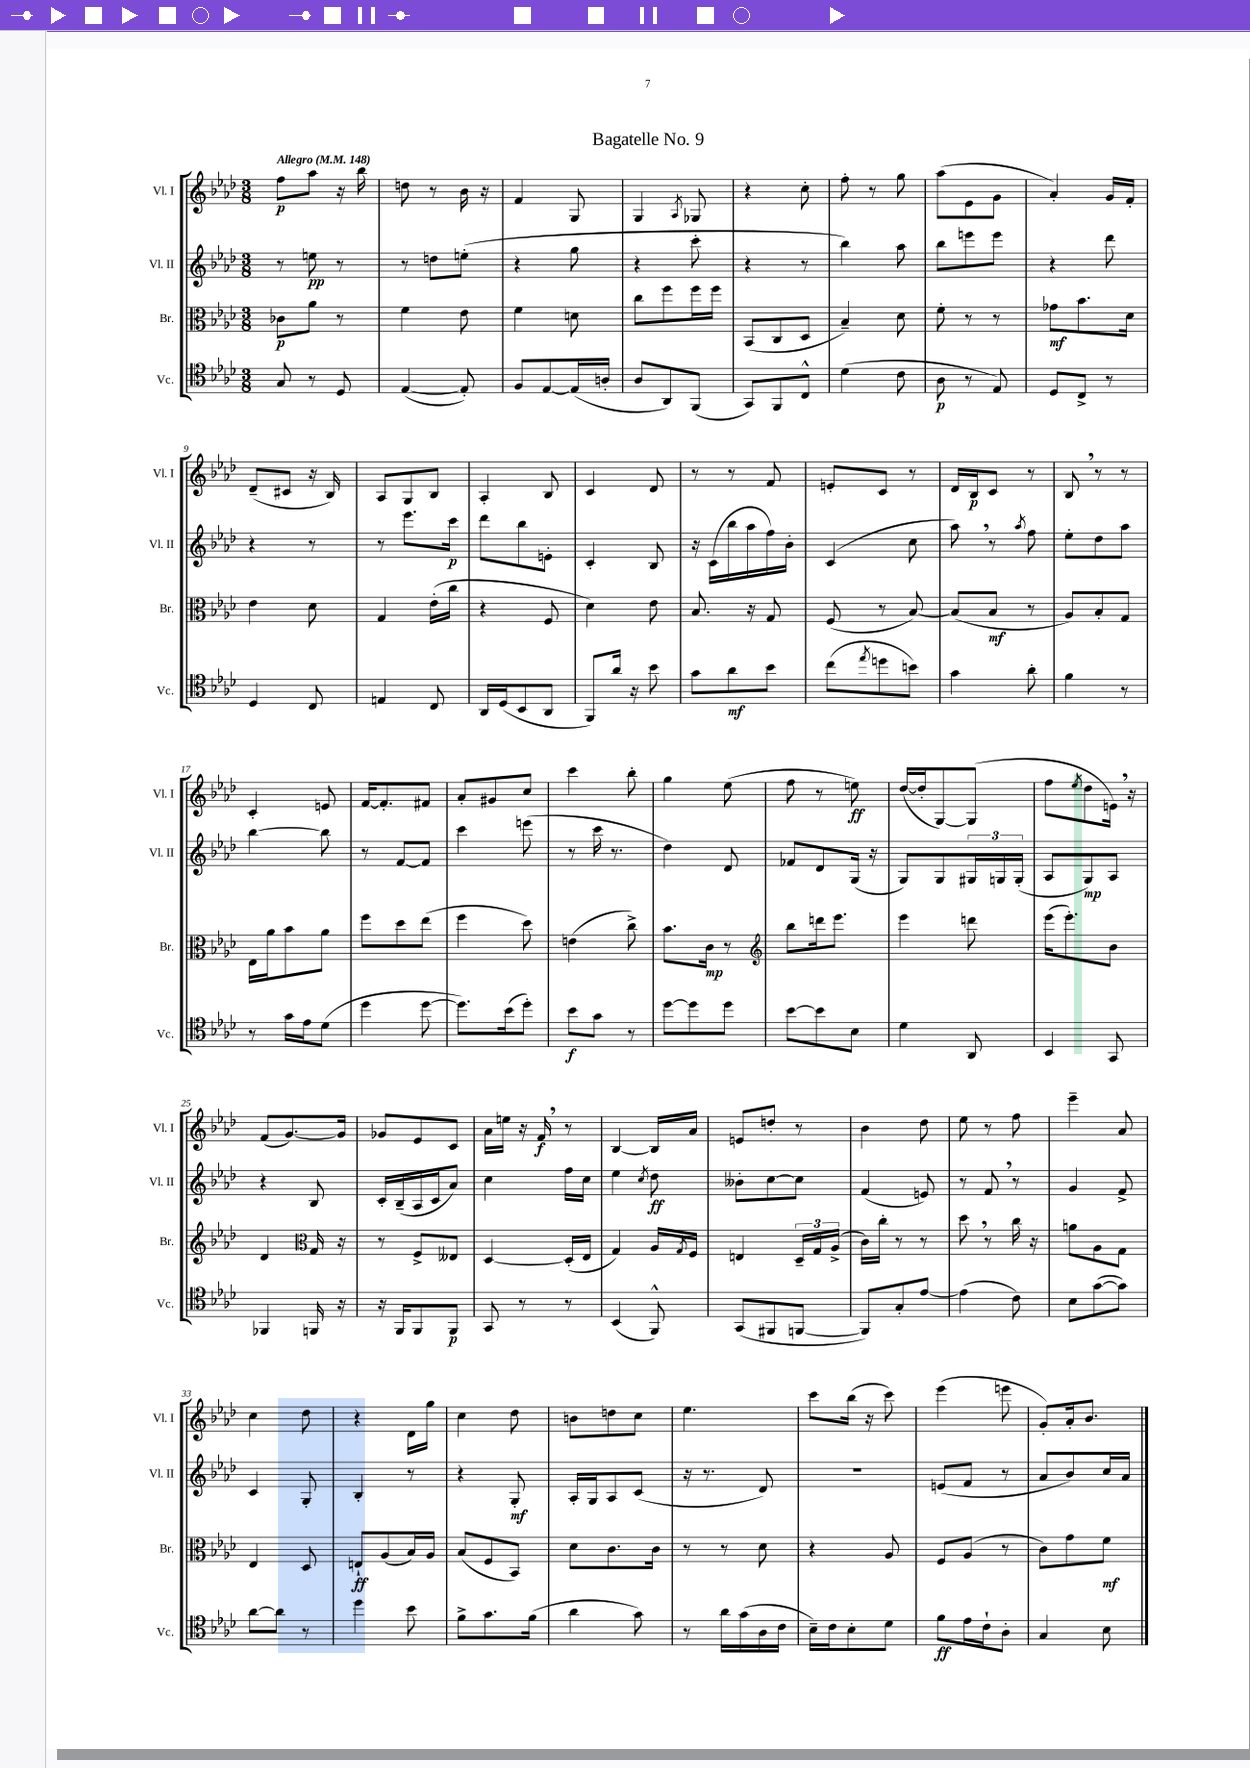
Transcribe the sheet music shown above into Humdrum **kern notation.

**kern	**kern	**kern	**kern
*staff4	*staff3	*staff2	*staff1
*clefC4	*clefC3	*clefG2	*clefG2
*k[b-e-a-d-]	*k[b-e-a-d-]	*k[b-e-a-d-]	*k[b-e-a-d-]
*M3/8	*M3/8	*M3/8	*M3/8
*MM148	*MM148	*MM148	*MM148
8G/	8c-\L	8r	8ff\L
8r	8a-\J	8ee\	8aa-\J
8D-/	8r	8r	16r
.	.	.	16bb-\
=	=	=	=
([4E-/	4f\	8r	8dd\
.	.	8dd\L	8r
8E-'/])	8e-\	(8ee'\J	16b-\
.	.	.	16r
=	=	=	=
8F/L	4f\	4r	4f/
[8E-/	.	.	.
(16E-/]L	8d\	8gg\	8G/
16A'/JJ	.	.	.
=	=	=	=
8A-/L	8cc\L	4r	4G/
8AA-/)	8ff\	.	.
.	.	.	8qA-/
(8FF/J	16ff\L	8ccc'\	8G-/
.	16ff\JJ	.	.
=	=	=	=
8GG/L)	(8BB-/L	4r	4r
8FF/	8C/	.	.
8C^^/J	8D-/J	8r	8cc'\
=	=	=	=
(4d-\	4B-~/)	4bb-\)	8ff'\
.	.	.	8r
8c\	8d-\	8aa-\	8gg\
=	=	=	=
8A-\	8f'\	8bb-\L	(8aa-\L
8r	8r	8eee\	8e-\
8E-/)	8r	8eee\J	8g\J
=	=	=	=
8D-/L	8g-\L	4r	4a-'/)
8C^/J	8.b-\	.	.
8r	.	8ddd-\	16g/LL
.	16d-\Jk	.	16f'/JJ
=	=	=	=
4D-/	4e-\	4r	(8d-~/L
.	.	.	8c#/J
8C/	8d-\	8r	16r
.	.	.	16B-/)
=	=	=	=
4E/	4G/	8r	8A-/L
.	.	8.eee-\L	8G/
8C/	(16e-'\LL	.	8B-/J
.	16cc\JJ	16ccc\Jk	.
=	=	=	=
16AA-/LL	4r	8ddd-\L	4A-'/
(16D-/J	.	.	.
8BB-/	.	8bb-\	.
8AA-/J	8F/	8e'\J	8B-/
=	=	=	=
8FF/L)	4d-\)	4c'/	4c/
16a-/Jk	.	.	.
16r	.	.	.
8b-\	8e-\	8B-/	8d-/
=	=	=	=
8g\L	8.B-/	16r	8r
.	.	(16c\LL	.
8a-\	.	16bb-\	8r
.	16r	16aa-\	.
8b-\J	8G/	16ff\)	8f/
.	.	16b-'\JJ	.
=	=	=	=
(8cc\L	(8F/	(4c/	8e'/L
8qee-/	.	.	.
8dd\	8r	.	8c/J
8b\J)	[8B-/)	8cc\	8r
=	=	=	=
4g\	(8B-/]L	8aa-\)	16d-/LL
.	.	.	16B-/J
.	8B-/J	8r	8c/J
.	.	8qaa-/	.
8a-'\	8r	8ff\	8r
=	=	=	=
4f\	8A-/L)	8ee-'\L	8B-/
.	8B-'/	8dd-\	8r
8r	8G/J	8aa-\J	8r
=	=	=	=
8r	16E-\LL	[4bb-\	4c'/
.	16a-\J	.	.
16g\LL	8b-\	.	.
16e-\J	.	.	.
(8d-\J	8a-\J	8bb-\]	8e/
=	=	=	=
4dd-\	8ff\L	8r	[16f/LK
.	.	.	8.f'/]
.	8dd-\	[8f/L	.
[8dd-\	(8ee-\J	8f/]J	8f#/J
=	=	=	=
8.dd-\]L)	4ff\	4ccc\	8a-'/L
.	.	.	8g#/
(16b-\k	.	.	.
8dd-'\J)	8dd-\)	(8eee\	8cc/J
=	=	=	=
8b-\L	(4e\	8r	4ccc\
8g\J	.	16ccc\	.
.	.	8.r	.
8r	8cc^\)	.	8bb-'\
=	=	=	=
[8dd-\L	8.b-\L	4dd-\)	4gg\
8dd-\]	.	.	.
.	16c\Jk	.	.
8dd-\J	8r	8d-/	(8ee-\
=	=	=	=
*	*clefG2	*	*
[8b-\L	8bb-\L	8f-/L	8ff\
8b-\]	16ddd\k	8d-/	8r
.	8.eee-\J	.	.
8B-\J	.	(16G/Jk	8ee\)
.	.	16r	.
=	=	=	=
4d-\	4eee-\	8G/L)	([16dd-/LL
.	.	.	16dd-'/]J
.	.	8G/	[8G/)
8AA-/	8ddd\	24G#/L	(8G/]J
.	.	24G/	.
.	.	(24G'/JJ	.
=	=	=	=
4BB-/	(16eee-\LK	8A-/L	8ff\L
.	8.eee-'\)	.	.
.	.	.	8qee-/
.	.	8G/)	8dd-\
8GG/	8b-\J	8A-/J	16e\Jk)
.	.	.	16r
=	=	=	=
4FF-/	4d-/	4r	(8f/L
.	.	.	[8.g/)
*	*clefC3	*	*
16FF/	16G/	8B-/	.
16r	16r	.	16g/]Jk
=	=	=	=
16r	8r	16c'/LL	8g-/L
16FF/LK	.	(16B-~/	.
8FF/	8F^/L	16A-/	8e-/
.	.	16c/J	.
8FF/J	8E--/J	8a-/J)	8c/J
=	=	=	=
8GG/	[4D-/	4cc\	16a-\LL
.	.	.	16ee\JJ
8r	.	.	16r
.	.	.	16f/
8r	(16D-'/]LL	16ff\LL	8r
.	16E-/JJ	16cc\JJ	.
=	=	=	=
(4BB-/	4G/)	4ee-\	[4B-/
.	.	8qcc/	.
8FF^^/)	16A-/LL	8dd-\	16B-/]LL
.	8qG/	.	.
.	16F/JJ	.	16a-/JJ
=	=	=	=
(8GG/L	4E/	8b--'\L	8e/L
8FF#/	.	[8cc\	8dd'/J
[8FF/J	24D-~/LL	8cc\]J	8r
.	24G/	.	.
.	(24A-^/JJ	.	.
=	=	=	=
8FF/]L)	16c\LL)	(4f/	4b-\
.	16cc'\JJ	.	.
8G'/	8r	.	.
[8e-/J	8r	8e/)	8dd-\
=	=	=	=
(4e-\]	8dd-\	8r	8ee-\
.	8r	8f/	8r
8c\)	16cc\	8r	8ff\
.	16r	.	.
=	=	=	=
8B-\L	8a\L	4g/	4eee-~\
([8g\	8A-\	.	.
8g\]J)	8G\J	8f^/	8a-/
=	=	=	=
[8a-\L	4E-/	4c/	4cc\
8a-\]J	.	.	.
8r	8D-/	8G'/	8dd-\
=	=	=	=
4dd-\	8E`/L	4B-'/	4r
.	(8A-/	.	.
8b-\	16B-/L)	8r	16d-\LL
.	16A-/JJ	.	16gg\JJ
=	=	=	=
8f^\L	(8B-/L	4r	4cc\
8.g\	8F/	.	.
.	8BB-/J)	8G'/	8dd-\
(16f\Jk	.	.	.
=	=	=	=
4a-\	8d-\L	16A-'/LL	8b\L
.	.	16G/J	.
.	8.c\	8A-/	8dd\
8g\)	.	(8c/J	8cc\J
.	16c\Jk	.	.
=	=	=	=
8r	8r	16r	4.ee-\
.	.	8.r	.
16a-\LL	8r	.	.
(16g\	.	.	.
16A-\	8d-\	8d-/)	.
16c\JJ	.	.	.
=	=	=	=
16B-~\LL)	4r	4.r	8ccc\L
16c\J	.	.	.
8B-'\	.	.	(16bb-\Jk
.	.	.	16r
8d-\J	8A-/	.	8ccc\)
=	=	=	=
8f\L	8F/L	(8e/L	(4eee-\
16e-\L	(8A-/J	8f/J	.
16c`\J	.	.	.
8A-'\J	8r	8r	8eee\
=	=	=	=
4G/	8c\L)	8a-/L	8g'/L)
.	8g\	8b-/)	16a-'/k
.	.	.	8.b-/J
8B-\	8f\J	16cc/L	.
.	.	16a-/JJ	.
==	==	==	==
*-	*-	*-	*-
